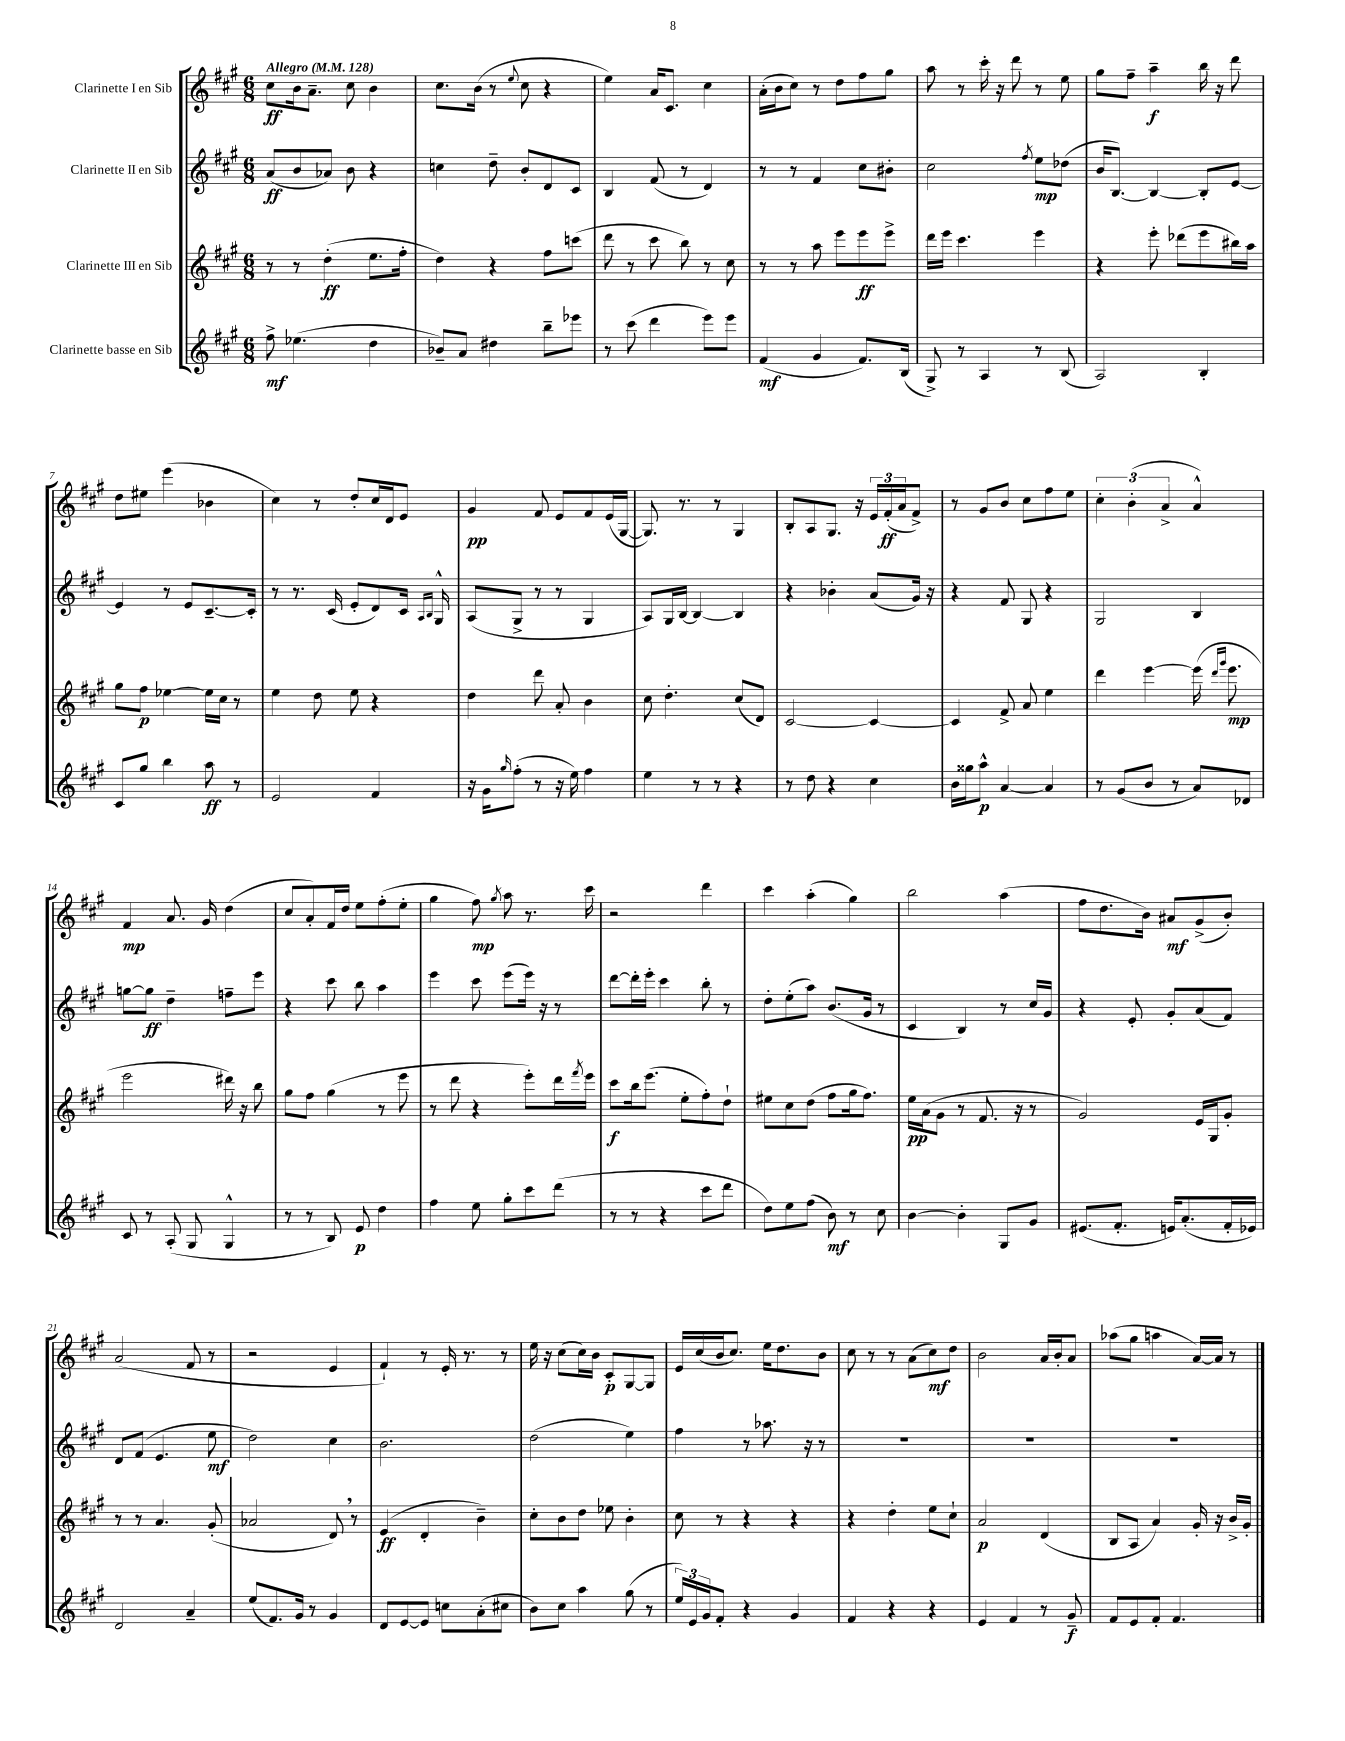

**kern	**kern	**kern	**kern
*staff4	*staff3	*staff2	*staff1
*clefG2	*clefG2	*clefG2	*clefG2
*k[f#c#g#]	*k[f#c#g#]	*k[f#c#g#]	*k[f#c#g#]
*M6/8	*M6/8	*M6/8	*M6/8
*MM128	*MM128	*MM128	*MM128
8ff#^\	8r	(8a/L	8cc#\L
(4.ee-\	8r	8b/	16b\k
.	.	.	8.a~\J
.	(4dd'\	8a-/J)	.
.	.	8b\	8cc#\
4dd\	8.ee\L	4r	4b\
.	16ff#'\Jk	.	.
=	=	=	=
8b-~/L)	4dd\)	4cc\	8.cc#\L
8a/J	.	.	.
.	.	.	(16b\Jk
4dd#\	4r	8dd~\	8r
.	.	.	8qqee/
.	.	8b'/L	8cc#\
8bb~\L	8ff#\L	8d/	4r
8eee-\J	(8ccc\J	8c#/J	.
=	=	=	=
8r	8ddd\	4B/	4ee\)
(8ccc#\	8r	.	.
4ddd\	8ccc#\	(8f#/	16a/LK
.	.	.	8.c#/J
.	8bb\)	8r	.
8eee\L)	8r	4d/)	4cc#\
8eee\J	8cc#\	.	.
=	=	=	=
(4f#/	8r	8r	(16a'\LL
.	.	.	16b\J
.	8r	8r	8cc#\J)
4g#/	8aa\	4f#/	8r
.	8eee\L	.	8dd\L
8.f#/L)	8eee\	8cc#\L	8ff#\
.	8eee^\J	8b#'\J	8gg#\J
(16B/Jk	.	.	.
=	=	=	=
8G#^/)	16ddd\LL	2cc#\	8aa\
.	16eee\JJ	.	.
8r	4.ccc#\	.	8r
4A/	.	.	16ccc#'\
.	.	.	16r
.	.	.	8ddd\
.	.	8qff#/	.
8r	4eee\	8ee\L	8r
(8B/	.	(8dd-\J	8ee\
=	=	=	=
2A/)	4r	16b/LK	8gg#\L
.	.	[8.B/J)	.
.	.	.	8ff#~\J
.	8eee'\	4B/_	4aa~\
.	(8ddd-\L	.	.
4B'/	8eee\	8B'/]L	16bb\
.	.	.	16r
.	16bb#\L)	[8e/J	8ddd\
.	16aa\JJ	.	.
=	=	=	=
8c#/L	8gg#\L	4e/]	8dd\L
8gg#/J	8ff#\J	.	8ee#\J
4bb\	[4ee-\	8r	(4eee\
.	.	8e/L	.
8aa\	16ee-\]LL	[8.c#~/	4b-\
.	16cc#\JJ	.	.
8r	8r	.	.
.	.	16c#'/]Jk	.
=	=	=	=
2e/	4ee\	8r	4cc#\)
.	.	8.r	.
.	8dd\	.	8r
.	.	(16c#/	.
.	8ee\	8e'/L	8dd'/L
4f#/	4r	8d/)	16cc#/L
.	.	.	16d/J
.	.	16c#/Jk	8e/J
.	.	16qqA/LL	.
.	.	16qqB/JJ	.
.	.	16G#^^/	.
=	=	=	=
16r	4dd\	(8A/L	4g#/
16g#\LK	.	.	.
16qqgg#/	.	.	.
(8ff#'\J	.	8G#^/J	.
8r	8ddd\	8r	8f#/
16r	8a'/	8r	8e/L
16ee\)	.	.	.
4ff#\	4b\	4G#/	8f#/
.	.	.	(16e/L
.	.	.	[16G#/JJ
=	=	=	=
4ee\	8cc#\	8A/L)	8.G#/])
.	4.dd'\	16G#/L	.
.	.	[16B/JJ	8.r
8r	.	4B/_	.
8r	.	.	8r
4r	(8cc#/L	4B/]	4G#/
.	8d/J)	.	.
=	=	=	=
8r	[2c#/	4r	8B'/L
8dd\	.	.	8A/
4r	.	4b-'\	8.G#/J
.	.	.	16r
4cc#\	4c#/_	(8a/L	24e/LL
.	.	.	(24f#'/
.	.	.	24a/J
.	.	16g#/Jk)	8f#^/J)
.	.	16r	.
=	=	=	=
16b\LL	4c#/]	4r	8r
16gg##\J	.	.	.
8aa^^\J	.	.	8g#/L
[4a/	8f#^/	8f#/	8b/J
.	8a/	8G#/	8cc#\L
4a/]	4ee\	4r	8ff#\
.	.	.	8ee\J
=	=	=	=
8r	4ddd\	2G#/	6cc#'\
(8g#/L	.	.	.
.	.	.	(6b'\
8b/J	[4eee\	.	.
.	.	.	6a^/
8r	.	.	.
8a/L)	(16eee\]	4B/	4a^^/)
.	16qqddd/LL	.	.
.	16qqggg#/JJ	.	.
.	8.eee\	.	.
8d-/J	.	.	.
=	=	=	=
8c#/	2eee\	[8gg\L	4f#/
8r	.	8gg\]J	.
(8A'/	.	4dd~\	8.a/
8G#/	.	.	.
.	.	.	16g#/
4G#^^/	16ddd#\)	8ff~\L	(4dd\
.	16r	.	.
.	8bb\	8eee\J	.
=	=	=	=
8r	8gg#\L	4r	8cc#/L
8r	8ff#\J	.	8a'/)
8B/)	(4gg#\	8ccc#\	16f#/L
.	.	.	16dd/JJ
8e/	.	8bb\	8ee\L
4dd\	8r	4aa\	(8ff#'\
.	8eee\	.	8ee'\J
=	=	=	=
4ff#\	8r	4eee\	4gg#\
.	8ddd\	.	.
8ee\	4r	8ccc#\	8ff#\)
.	.	.	8qgg#/
8gg#'\L	.	(8eee\L	8aa\
8ccc#\	8eee'\L)	16eee\Jk)	8.r
.	.	16r	.
(8ddd\J	16ddd\L	8r	.
.	8qfff#/	.	.
.	16eee\JJ	.	16ccc#\
=	=	=	=
8r	8ccc#\L	[8ddd\L	2r
8r	16bb\k	16ddd'\]L	.
.	(8.eee\J	16eee'\JJ	.
4r	.	4ccc#\	.
.	8ee'\L	.	.
8ccc#\L	8ff#'\)	8bb'\	4ddd\
8ddd\J	8dd`\J	8r	.
=	=	=	=
8dd\L)	8ee#\L	8dd'\L	4ccc#\
8ee\	8cc#\	(8ee'\	.
(8ff#\J	(8dd\J	8aa\J)	(4aa'\
8b\)	8ff#\L	(8.b/L	.
8r	16gg#\k	.	4gg#\)
.	8.ff#\J)	16g#/Jk	.
8cc#\	.	8r	.
=	=	=	=
[4b\	16ee\LL	4c#/	2bb\
.	(16a\J	.	.
.	8g#\J	.	.
4b'\]	8r	4B/)	.
.	8.f#/	.	.
8G#/L	.	8r	(4aa\
.	16r	.	.
8g#/J	8r	16cc#/LL	.
.	.	16g#/JJ	.
=	=	=	=
(8.e#/L	2g#/)	4r	8ff#\L
.	.	.	8.dd\
8.f#'/J	.	.	.
.	.	8e'/	.
.	.	.	16b\Jk)
16e/LK)	.	8g#'/L	8a#/L
(8.a'/	.	.	.
.	16e/LL	(8a/	(8g#^/
.	16G#/J	.	.
16f#'/L	8g#'/J	8f#/J)	8b'/J)
16e-/JJ)	.	.	.
=	=	=	=
2d/	8r	8d/L	(2a/
.	8r	(8f#/J	.
.	4.a/	4.e/	.
4a~/	.	.	8f#/
.	(8g#'/	8ee\	8r
=	=	=	=
(8ee/L	2a-/	2dd\)	2r
8.f#/)	.	.	.
16g#/Jk	.	.	.
8r	.	.	.
4g#/	8d/)	4cc#\	4e/
.	8r	.	.
=	=	=	=
8d/L	(4e/	2.b\	4f#`/)
[8e/	.	.	.
8e/]J	4d'/	.	8r
8cc\L	.	.	16e'/
.	.	.	8.r
(8a'\	4b~\)	.	.
8cc#\J	.	.	8r
=	=	=	=
8b\L)	8cc#'\L	(2dd\	16ee\
.	.	.	16r
8cc#\J	8b\	.	(8cc#\L
4aa\	8dd\J	.	16cc#\L)
.	.	.	16b\JJ
.	8ee-\	.	8c#'/L
(8gg#\	4b'\	4ee\)	[8G#/
8r	.	.	8G#/]J
=	=	=	=
24ee/LL)	8cc#\	4ff#\	16e/LL
24e/	.	.	.
.	.	.	(16cc#/
24g#/J	.	.	.
8f#'/J	8r	.	16b/J
.	.	.	8.cc#/J)
4r	4r	8r	.
.	.	8.aa-\	16ee\LK
.	.	.	8.dd\
4g#/	4r	.	.
.	.	16r	.
.	.	8r	8b\J
=	=	=	=
4f#/	4r	2.r	8cc#\
.	.	.	8r
4r	4dd'\	.	8r
.	.	.	(8a\L
4r	8ee\L	.	8cc#\)
.	8cc#`\J	.	8dd\J
=	=	=	=
4e/	2a/	2.r	2b\
4f#/	.	.	.
8r	(4d/	.	16a/LL
.	.	.	16b'/J
8g#~/	.	.	8a/J
=	=	=	=
8f#/L	8B/L	2.r	(8aa-\L
8e/	8A/J	.	8gg#\J
8f#'/J	4a/)	.	4aa\
4.f#/	.	.	.
.	16g#'/	.	[16a/LL)
.	16r	.	16a/]JJ
.	16b^/LL	.	8r
.	16g#'/JJ	.	.
==	==	==	==
*-	*-	*-	*-
